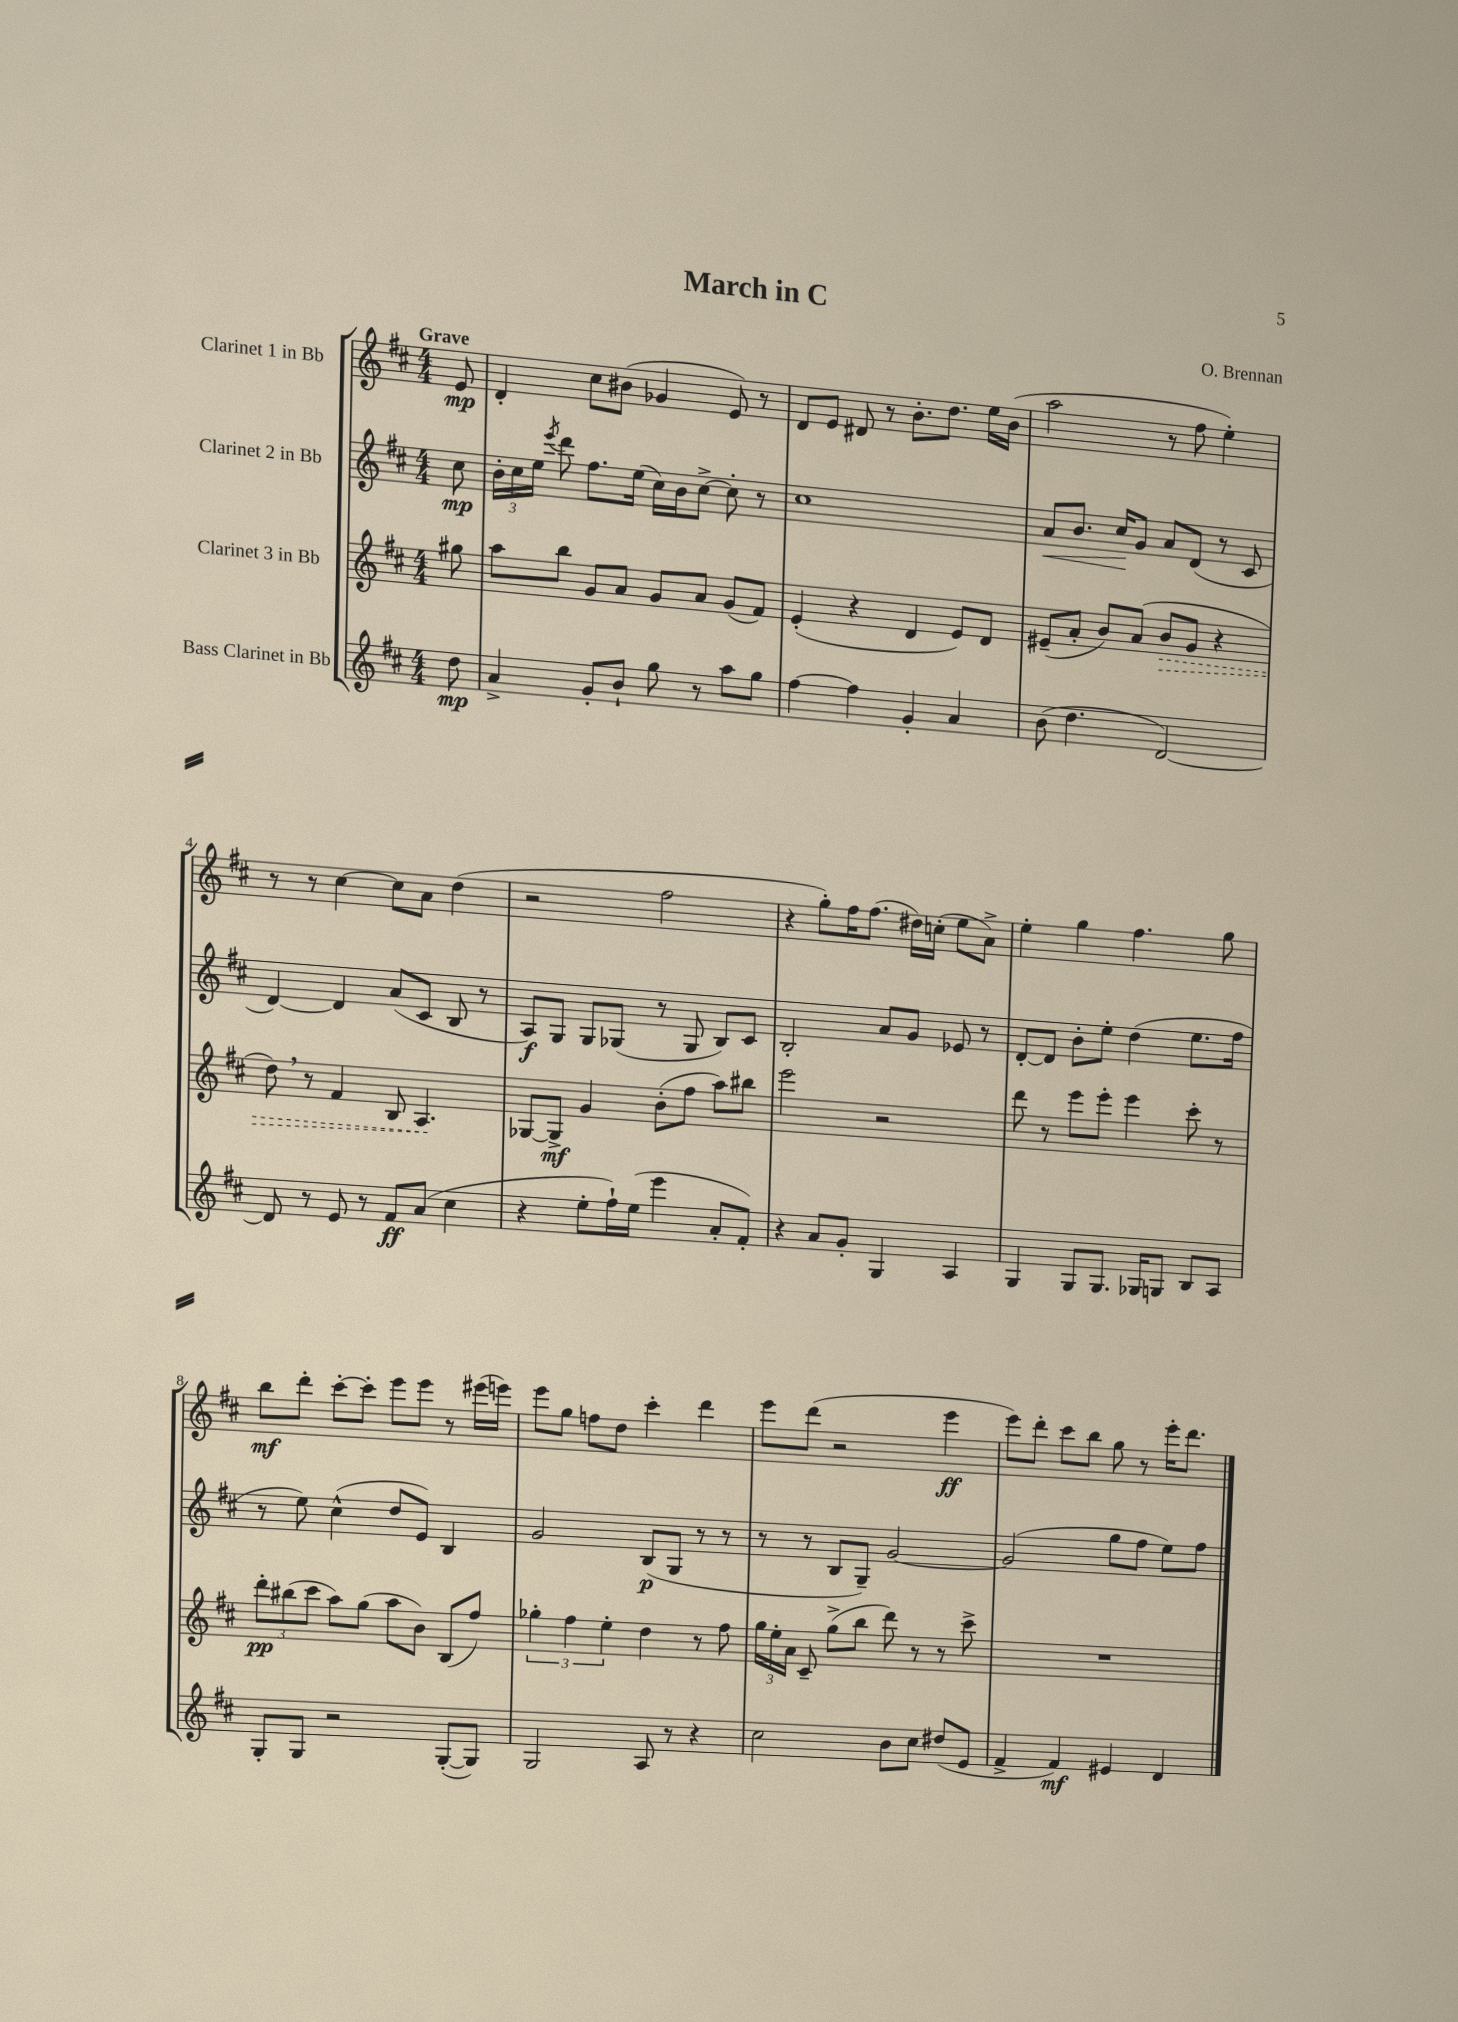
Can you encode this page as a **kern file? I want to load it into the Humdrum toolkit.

**kern	**kern	**kern	**kern
*staff4	*staff3	*staff2	*staff1
*clefG2	*clefG2	*clefG2	*clefG2
*k[f#c#]	*k[f#c#]	*k[f#c#]	*k[f#c#]
*M4/4	*M4/4	*M4/4	*M4/4
8dd\	8gg#\	8cc#\	8e/
=	=	=	=
4a^/	8aa\L	24b'\LL	4d'/
.	.	24cc#\	.
.	.	24ee\JJ	.
.	.	8qeee/	.
.	8bb\J	8ddd\	.
8g'/L	8g/L	8.ff#\L	8cc#\L
8b`/J	8a/J	.	(8b#\J
.	.	(16ee\Jk	.
8gg\	8g/L	16cc#\LL)	4g-/
.	.	16b\J	.
8r	8a/J	[8cc#^\J	.
8aa\L	(8g/L	8cc#'\]	8e/)
8gg\J	8f#/J)	8r	8r
=	=	=	=
[4ff#\	(4e'/	1cc#	8d/L
.	.	.	8e/J
4ff#\]	4r	.	8d#/
.	.	.	8r
4g'/	4d/	.	8.b'\L
.	.	.	8.dd\J
4a/	8e/L)	.	.
.	8d/J	.	16ee\LL
.	.	.	(16b\JJ
=	=	=	=
(8b\	(8e#~/L	8a/L	2aa\
4.dd\	8a'/J	8.b/J	.
.	8b/L)	.	.
.	.	16cc#/LK	.
.	(8a/J	8g/J	.
[2d/)	8b/L	8a/L	8r
.	8g/J	(8d/J	8ff#\
.	4r	8r	4ee'\)
.	.	8c#/	.
=	=	=	=
8d/]	8dd\)	[4d/)	8r
8r	8r	.	8r
8e/	4f#/	4d/]	[4cc#\
8r	.	.	.
8f#/L	8B/	(8a/L	8cc#\]L
(8a/J	4.A/	8c#/J	8a\J
4cc#\	.	8B/	(4dd\
.	.	8r	.
=	=	=	=
4r	[8G-/L	8A/L)	2r
.	8G-^/]J	8G/J	.
8ee'\L	4g/	8G/L	.
16ff#`\L)	.	(8G-/J	.
(16ee\JJ	.	.	.
4eee\	(8b'\L	8r	2ff#\
.	8ff#\J	8G-/	.
8a'/L	8aa\L)	8B/L)	.
8f#'/J)	8bb#\J	8c#/J	.
=	=	=	=
4r	2eee\	2B'/	4r
8a/L	.	.	8gg'\L)
8g'/J	.	.	16ff#\K
.	.	.	(8.ff#\J
4G/	2r	8a/L	.
.	.	8g/J	16dd#\LL)
.	.	.	(16cc'\JJ
4A/	.	8e-/	8ee\L
.	.	8r	8a^\J)
=	=	=	=
4G/	8ddd\	[8d'/L	4ee'\
.	8r	8d/]J	.
8G/L	8eee\L	8b'\L	4gg\
8.G/J	8eee'\J	8ee'\J	.
.	4eee\	(4dd\	4.ff#\
16G-/LK	.	.	.
8G/J	.	.	.
8B/L	8ccc#'\	8.ee\L	.
8A/J	8r	.	8gg\
.	.	16ff#\Jk	.
=	=	=	=
8G'/L	12ddd'\L	8r	8bb\L
.	(12bb#\	.	.
8G/J	.	8ee\)	8ddd'\J
.	12ccc#\J	.	.
2r	8aa\L)	(4cc#^^\	[8ccc#'\L
.	(8gg\J	.	8ccc#'\]J
.	8aa\L	8dd/L	8eee\L
.	8b\J)	8e/J)	8eee\J
([8G'/L	(8B/L	4B/	8r
8G/]J)	8ff#/J)	.	(16eee#\LL
.	.	.	16eee\JJ)
=	=	=	=
2G/	6gg-'\	2g/	8eee\L
.	.	.	8gg\J
.	6ff#\	.	.
.	.	.	8ff\L
.	6ee'\	.	.
.	.	.	8dd\J
8A/	4dd\	(8B/L	4ccc#'\
8r	.	8G/J	.
4r	8r	8r	4ddd\
.	8ff#\	8r	.
=	=	=	=
2cc#\	24gg\LL	8r	8eee\L
.	24ee'\	.	.
.	24a\JJ	.	.
.	8c#~/	8r	(8ddd\J
.	(8gg^\L	8B/L	2r
.	8bb\J	8G~/J)	.
8b\L	8ddd\)	[2g/	.
8cc#\J	8r	.	.
(8dd#/L	8r	.	4eee\
8e/J	8ccc#^\	.	.
=	=	=	=
4f#^/	1r	(2g/]	8eee\L)
.	.	.	8ddd'\J
4f#/)	.	.	8ccc#\L
.	.	.	8bb\J
4e#/	.	8gg\L	8gg\
.	.	8ff#\J	8r
4d/	.	8ee\L)	16eee'\LK
.	.	.	8.ddd\J
.	.	8ff#\J	.
==	==	==	==
*-	*-	*-	*-
